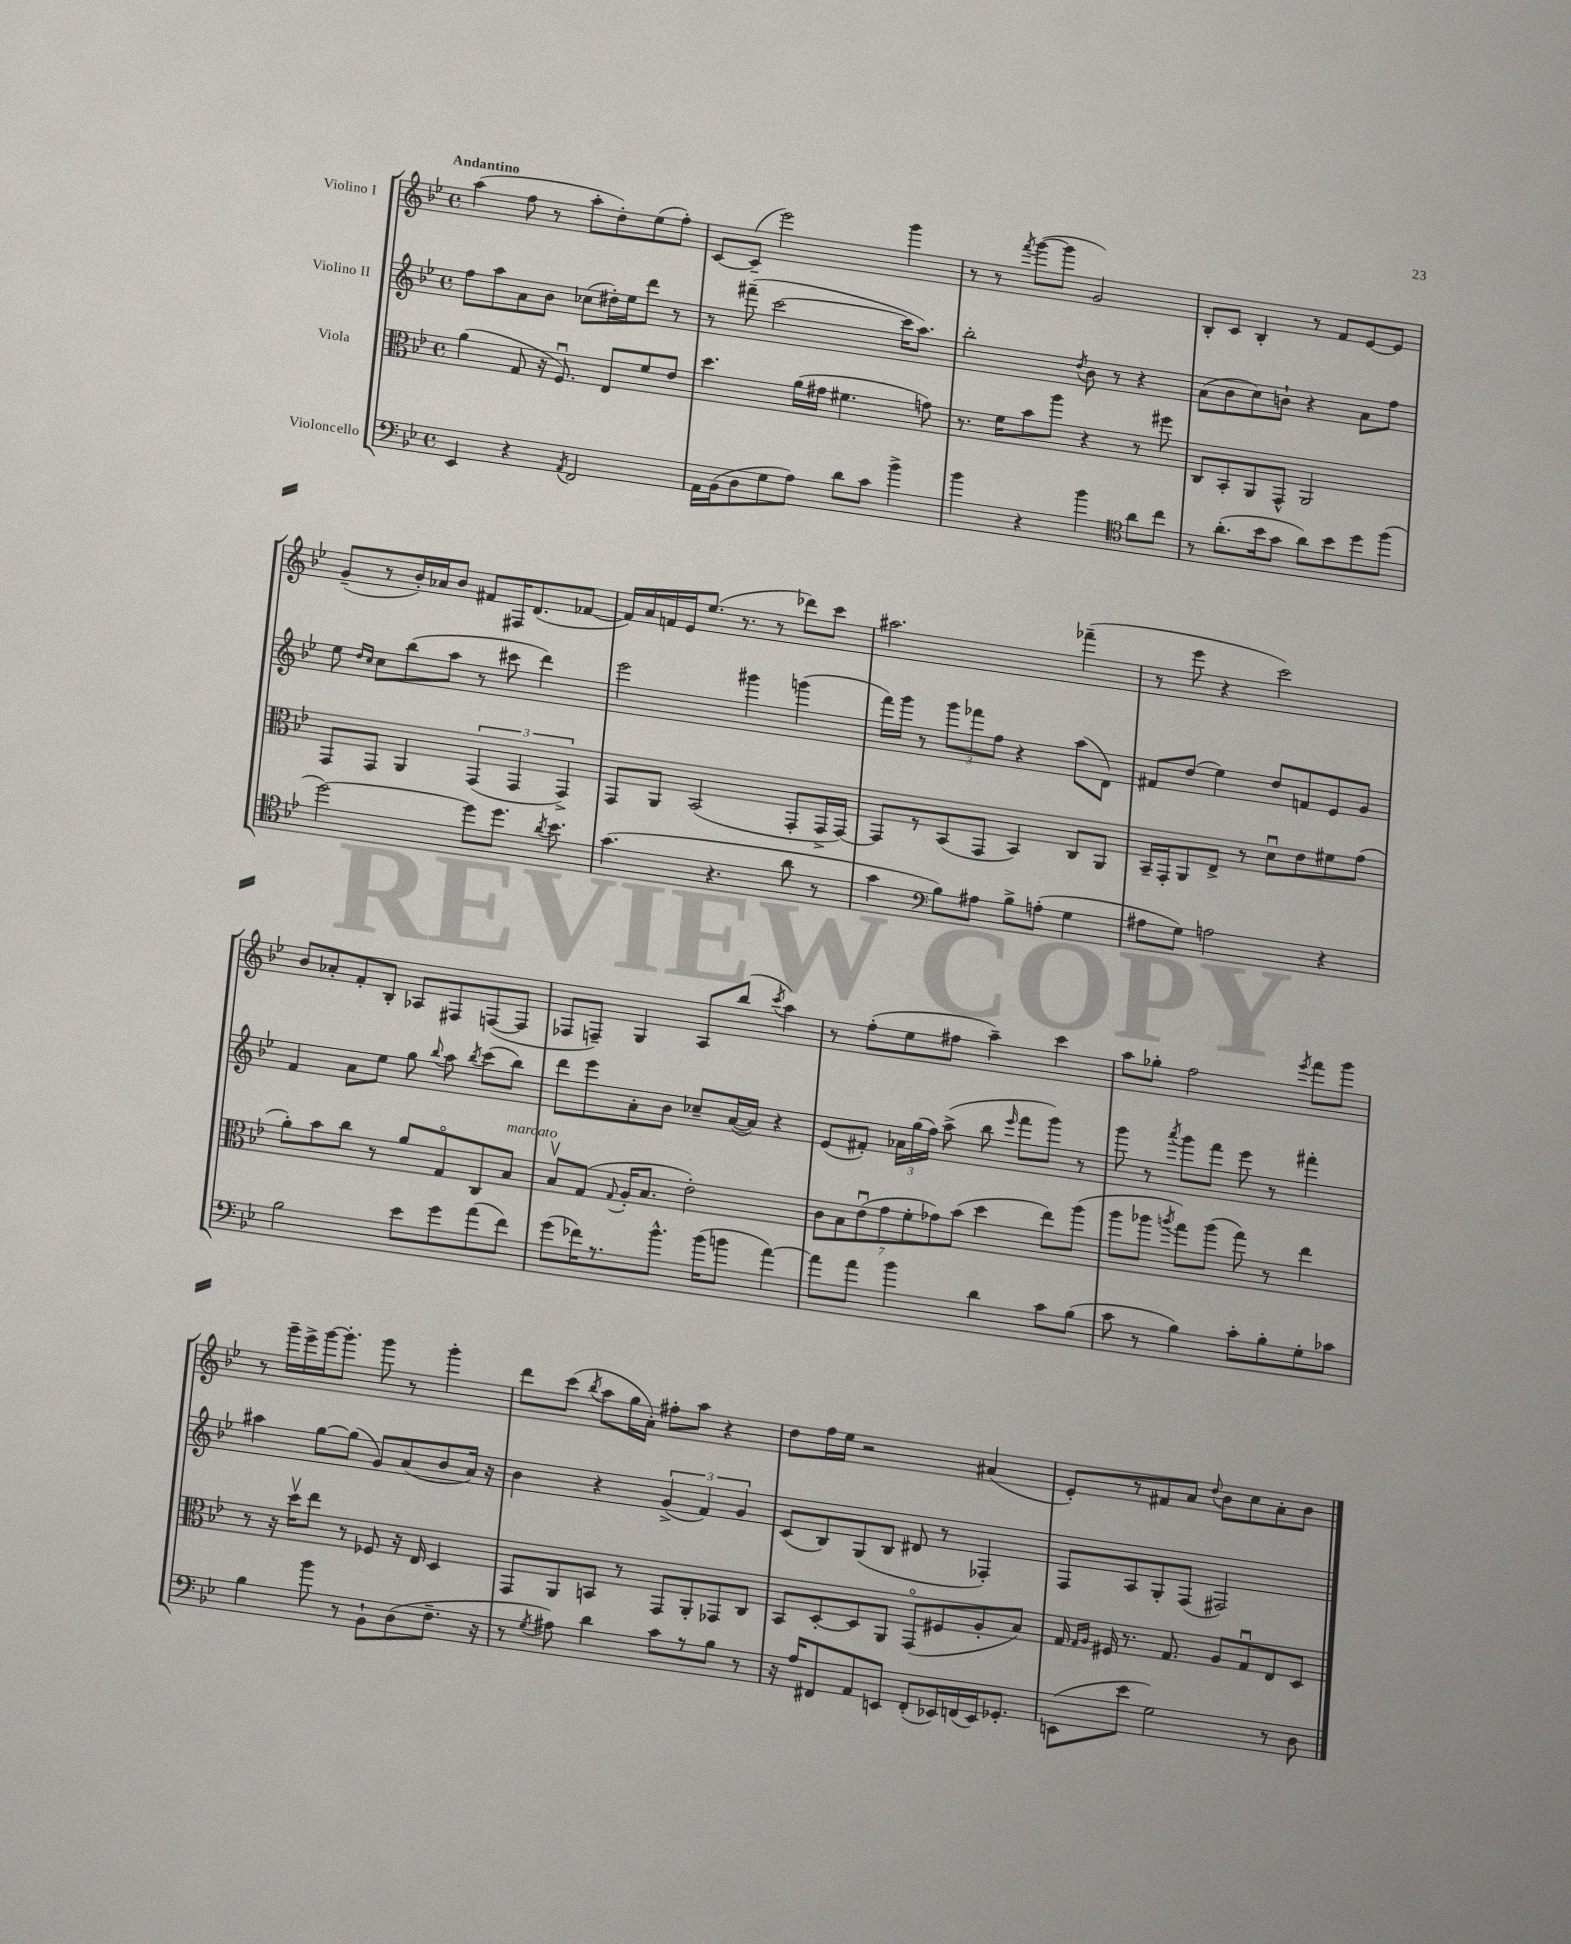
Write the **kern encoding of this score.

**kern	**kern	**kern	**kern
*staff4	*staff3	*staff2	*staff1
*clefF4	*clefC3	*clefG2	*clefG2
*k[b-e-]	*k[b-e-]	*k[b-e-]	*k[b-e-]
*M4/4	*M4/4	*M4/4	*M4/4
*met(c)	*met(c)	*met(c)	*met(c)
4EE-/	(4a\	8ff\L	(4aa\
.	.	8aa\	.
4r	8G/	8a\	8ff\
.	16r	8b-\J	8r
.	8.Fu/)	.	.
8qAA/	.	.	.
2FF/	.	(8cc-\L	8aa'\L
.	8E-/L	16dd#'\L)	8dd'\)
.	.	16ee-\J	.
.	8f/	8ddd\J	(8ee-\
.	8e-/J	8r	8ff'\J)
=	=	=	=
16AA\LL	4.dd\	8r	[8c/L
(16BB-\J	.	.	.
8D\	.	(8fff#~\	(8c~/]J
8G\	.	[2ccc\	2eee-\)
8A\J)	(16a\LL	.	.
.	16g#\JJ	.	.
8d\L	4.f#\	.	.
8c\J	.	.	.
4b-^\	.	16ccc\]LK	4ggg\
.	.	8.aa\J)	.
.	8g\)	.	.
=	=	=	=
4b-\	8.r	2bb-'\	8r
.	.	.	8r
.	16f\LK	.	.
.	.	.	8qfff/
4r	8b-\	.	([8ggg\L
.	8aa\J	.	8ggg\]J
.	.	8qdd/	.
4b-\	4r	8b-\	2g/)
.	.	8r	.
*clefC4	*	*	*
8a\L	8r	4r	.
8cc\J	8ff#\	.	.
=	=	=	=
8r	8C/L	(8a\L	8B-'/L
(8.a'\L	8BB-'/	8b-\	8c/J
.	8AA/	8cc\)	4B-'/
16b-\k	.	.	.
8g\J	8GG^^/J	8b`\J	.
8a\L)	2AA/	4r	8r
8b-\	.	.	8f/L
8dd\	.	8a\L	[8e-/
(8ff\J	.	8ff\J	8e-/]J
=	=	=	=
[2dd\)	8GG/L	8ee-\	(8g~/L
.	.	16qqdd/LL	.
.	.	16qqcc/JJ	.
.	8GG/J	8cc\L	8r
.	4AA/	(8bb-\	16b-'/L)
.	.	.	16a-/J
.	.	8aa\J	8b-/J
8dd\]L	(6GG/	8r	8f#/L
8.dd\J	.	8ccc#\	16F#/K
.	6GG/	.	.
.	.	.	(8.d/
.	.	4ddd\)	.
8qa/	.	.	.
8.b-\	.	.	.
.	6GG^/)	.	.
.	.	.	[8f-/J
=	=	=	=
(4.g\	8GG/L	2eee-\	16f-/]LL)
.	.	.	16a/
.	8AA/J	.	16f/
.	.	.	16e-/J
.	(2BB-/	.	(8.ee-/J
4.r	.	.	.
.	.	.	8.r
.	.	4ggg#\	.
.	.	.	8r
8a\	8GG'/L	(4ggg\	8ddd-\L)
8r	16GG^/L	.	8ccc\J
.	[16GG/JJ)	.	.
=	=	=	=
4g\	8GG/]L	16fff\LL)	2.aa#\
.	.	16ggg\JJ	.
.	8r	8r	.
*clefF4	*	*	*
8B-\L)	(8BB-/	12ggg\L	.
.	.	12fff-\	.
8A#\J	8GG/J	.	.
.	.	12ff\J	.
8B-^\L	4BB-/)	4r	.
(8A'\J	.	.	.
4G\	8C/L	(8aa\L	(4fff-~\
.	8AA/J	8d\J)	.
=	=	=	=
8A#\L	16BB-~/LL	8f#/L	8r
.	16GG'/J	.	.
8G\J)	8AA/	(8dd/J	8eee-\
2A\	8E-^/J	4ee-\)	4r
.	8r	.	.
.	8du\L	8dd/L	2ccc\)
.	8e-\	8f/	.
4r	8f#\	8e-/	.
.	(8g\J	8g/J	.
=	=	=	=
2B-\	8a'\L)	4f/	8b-/L
.	8b-\	.	8a-'/
.	8cc\J	8a\L	8f'/
.	8r	8ee-\J	8B-'/J
8e-\L	8a/L	8gg\	8A-/L
.	.	8qqbb-/	.
8g\	8Go/	8aa\	8F#/
.	.	8qbb-/	.
(8a\	8C/	(8ccc\L	([8F/
8f\J)	8B-/J	8bb-\J)	8F/]J
=	=	=	=
(8g\L	8B-v/L	8ddd\L	8F-/L
16f-\K)	(8G/J	8eee-\	8F~/J)
8.r	.	.	.
.	8qqG/	.	.
.	16A'/LK	8a'\	4G/
.	8.B-/J	.	.
8.b-^^\J	.	8b-\J	.
.	2e-'\)	8cc-~/L	8A/L
(16b-\LK	.	.	.
8b\J	.	([16a/L	(8bb-/J
.	.	16a/]JJ)	.
.	.	.	8qccc/
[4a\)	.	4r	4aa\)
=	=	=	=
8a\]L	14c\L	(8e-/L	8r
.	14B-\	.	.
8a\J	.	8f#'/J)	(8ff'\L
.	(14e-u\	.	.
.	14g\	.	.
4b-\	.	24a-\LL	8ee-\
.	14f'\	.	.
.	.	(24gg\	.
.	.	24ff\JJ)	.
.	14g-\)	.	.
.	.	(8aa^\	8ff#\J
.	(14b-\J	.	.
4d\	4dd\	8bb-\	4aa~\)
.	.	16qqeee-/	.
.	.	8fff\L	.
8c\L	8ee-\L)	8ggg\J)	4ccc\
(8B-\J	(8aa\J	8r	.
=	=	=	=
8c\	8aa\L	8ggg\	8aa\L
8r	8aa-\J	8r	8gg-'\J
.	8qaa/	8qaaa/	.
4B-\)	8gg\L)	8ggg\L	2ff\
.	(8aa\J	8fff\J	.
8c'\L	8gg\)	8eee-\	.
8B-'\	8r	8r	.
.	.	.	8qeee-/
8G'\	4ee-\	4fff#'\	8fff\L
8c-\J	.	.	8ggg\J
=	=	=	=
4B-\	8r	4aa#\	8r
.	16r	.	16ggg~\LL
.	16ddv\LK	.	16eee-^\
8b-\	8ee-\J	[8gg\L	[16ggg\J
.	.	.	8.ggg'\]J
8r	8r	(8gg\]J	.
8BB-`\L	8F-/	8g/L)	8ggg\
(8D\	16r	(8a/	8r
.	16E-/	.	.
8.F~\J	4D/	8b-/	4ggg'\
.	.	16a/Jk)	.
16r	.	16r	.
=	=	=	=
8r	8GG/L	4b-\	8ddd\L
8qG/	.	.	.
8A#\)	8AA/	.	(8ccc\J
.	.	.	8qbb-/
4d\	8BB/J	4r	8aa\L
.	8r	.	16gg\L
.	.	.	16a'\JJ)
8c\L	8GG/L	(6g^/	8ff#'\L
8r	8AA'/	.	8aa\J
.	.	6f/)	.
8B-\J	8GG-/	.	4r
.	.	6g/	.
8r	8C/J	.	.
=	=	=	=
16r	8BB-/L	(8c/L	8dd\L
16A/LK	.	.	.
8FF#/	[8D'/	8B-/)	16ff\L
.	.	.	16ee-\JJ
8AA/	8D/]	(8G/	2r
8EE/J	8AA/J	8B-/J	.
(8FF#'/L	(8GGo/L	8d#/	.
16EE-/L)	8F#/	8r	.
(16FF/	.	.	.
16EE-/J)	8A'/	4F-'/)	(4a#/
8.GG-'/J	.	.	.
.	8B-/J)	.	.
=	=	=	=
(8EE\L	16G/	8F/L	8e-'/L)
.	16qqG/LL	.	.
.	16qqA/JJ	.	.
.	16F#/	.	.
8e-\J	8.r	8A/	8r
2G\)	.	8G'/	8f#/
.	8.G/	.	.
.	.	(8F/J	8a/J
.	.	.	8qqdd/
.	8A/L	2F#/)	8b-\L
.	8Gu/	.	8cc\
8r	8E-/	.	8a'\
8D\	8D/J	.	8b-\J
==	==	==	==
*-	*-	*-	*-
